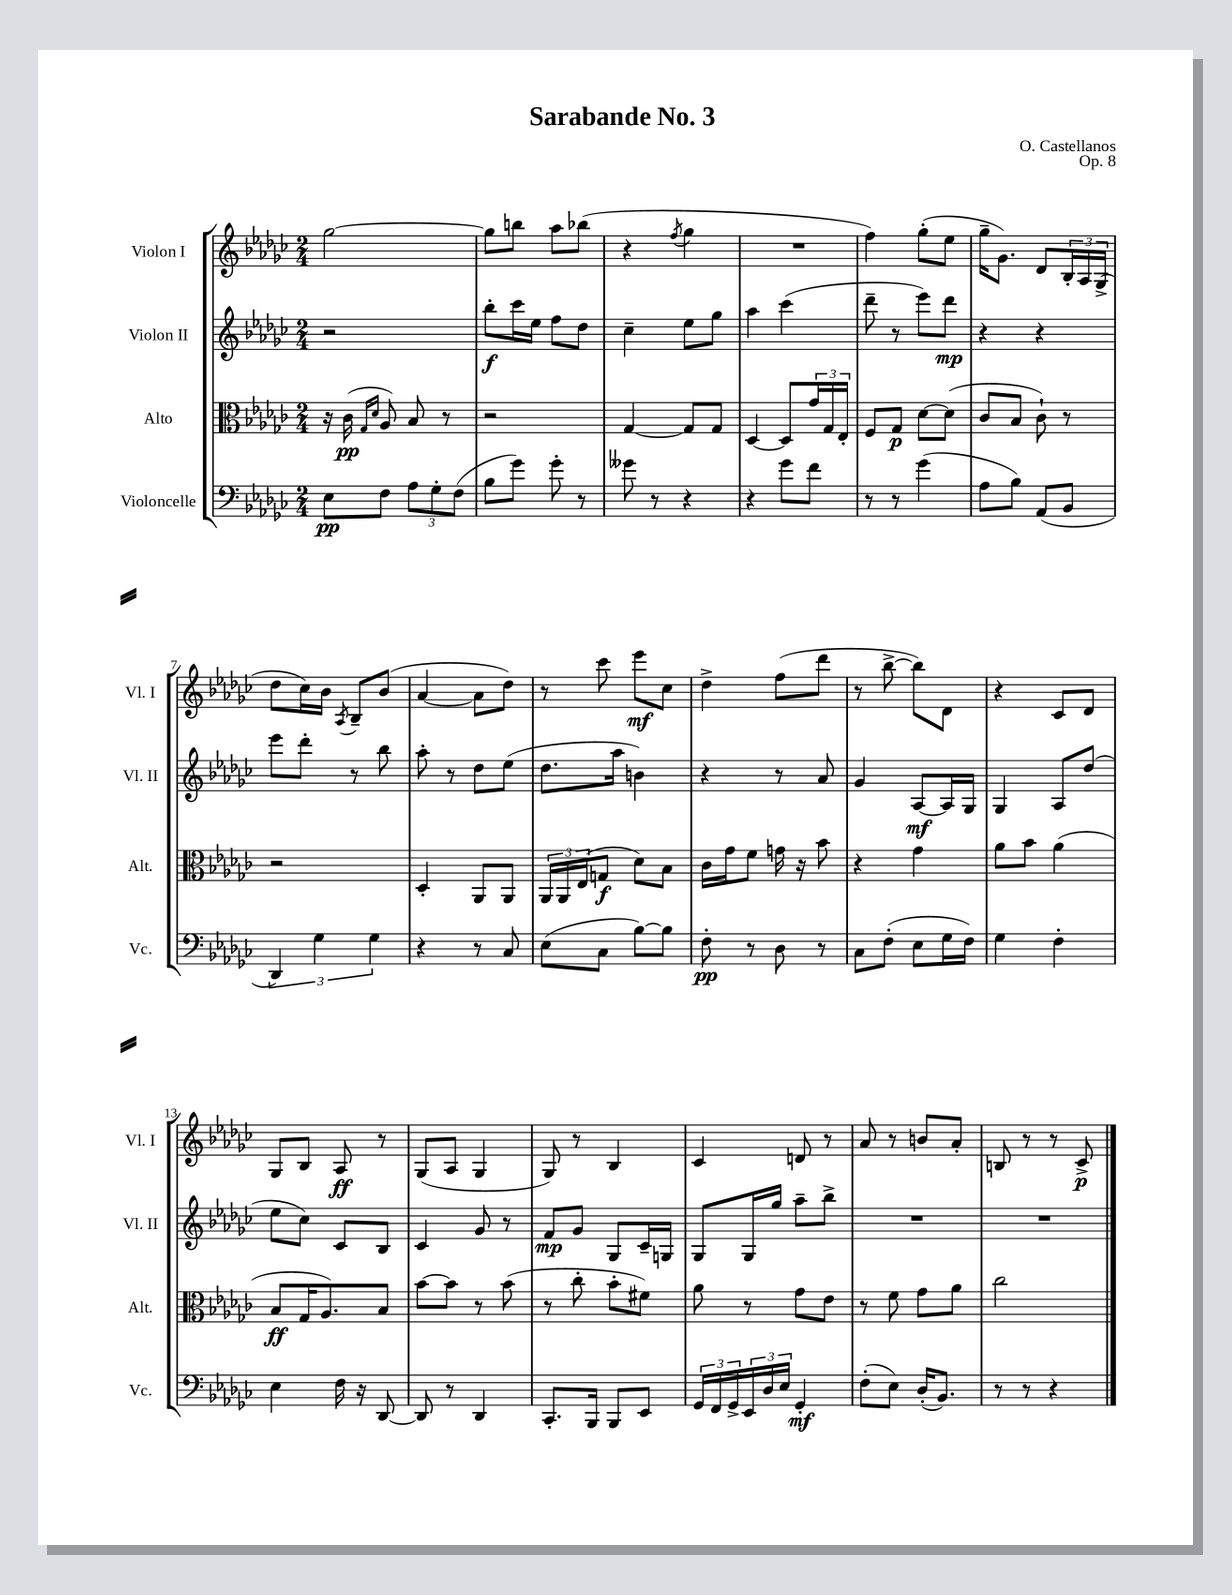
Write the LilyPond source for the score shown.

\header { title = "Sarabande No. 3" composer = "O. Castellanos" opus = "Op. 8" }
<<
\new StaffGroup <<
\new Staff = "s0" \with { instrumentName = "Violon I" shortInstrumentName = "Vl. I" } {
    \clef treble \key ges \major \numericTimeSignature \time 2/4
    ges''2~ |
    ges''8 b''8 aes''8 bes''8( |
    r4 \acciaccatura { f''8 } ges''4 |
    R2 |
    f''4) ges''8-.( ees''8 |
    ges''16-- ges'8.) des'8 \tuplet 3/2 { bes16-. aes16 ges16->( } |
    des''8 ces''16) bes'16 \acciaccatura { aes8 } bes8-- bes'8( |
    aes'4~ aes'8 des''8) |
    r8 ces'''8 ees'''8\mf ces''8 |
    des''4-> f''8( des'''8 |
    r8 bes''8~-> bes''8) des'8 |
    r4 ces'8 des'8 |
    ges8 bes8 aes8\ff r8 |
    ges8( aes8 ges4 |
    ges8) r8 bes4 |
    ces'4 d'8 r8 |
    aes'8 r8 b'8 aes'8-. |
    b8 r8 r8 ces'8->\p \bar "|." |
}
\new Staff = "s1" \with { instrumentName = "Violon II" shortInstrumentName = "Vl. II" } {
    \clef treble \key ges \major \numericTimeSignature \time 2/4
    r2 |
    bes''8-.\f ces'''16 ees''16 f''8 des''8 |
    ces''4-- ees''8 ges''8 |
    aes''4 ces'''4( |
    des'''8-- r8 ees'''8) des'''8\mp |
    r4 r4 |
    ees'''8 des'''8-. r8 bes''8 |
    aes''8-. r8 des''8 ees''8( |
    des''8. aes''16 b'4) |
    r4 r8 aes'8 |
    ges'4 aes8~\mf aes16 ges16 |
    ges4 aes8 des''8( |
    ees''8 ces''8) ces'8 bes8 |
    ces'4 ges'8 r8 |
    f'8\mp ges'8 ges8 ces'16-- g16 |
    ges8 ges16 ges''16 aes''8-- bes''8-> |
    R2 |
    R2 \bar "|." |
}
\new Staff = "s2" \with { instrumentName = "Alto" shortInstrumentName = "Alt." } {
    \clef alto \key ges \major \numericTimeSignature \time 2/4
    r16 ces'16\pp( \grace { ges16 des'16 } aes8) bes8 r8 |
    r2 |
    ges4~ ges8 ges8 |
    des4~ des8 \tuplet 3/2 { ges'16 ges16 ees16-. } |
    f8 ges8\p des'8~ des'8( |
    ces'8 bes8 ces'8-!) r8 |
    r2 |
    des4-. aes,8 aes,8 |
    \tuplet 3/2 { aes,16 aes,16 ees16( } g8\f des'8) bes8 |
    ces'16 ges'16 f'8 g'16 r16 bes'8 |
    r4 ges'4 |
    aes'8 bes'8 aes'4( |
    bes8\ff ges16 aes8.) bes8 |
    bes'8~ bes'8 r8 bes'8( |
    r8 ces''8-. bes'8-. fis'8) |
    aes'8 r8 ges'8 ees'8 |
    r8 f'8 ges'8 aes'8 |
    ces''2 \bar "|." |
}
\new Staff = "s3" \with { instrumentName = "Violoncelle" shortInstrumentName = "Vc." } {
    \clef bass \key ges \major \numericTimeSignature \time 2/4
    ees8\pp f8 \tuplet 3/2 { aes8 ges8-. f8( } |
    bes8 ges'8) ges'8-. r8 |
    geses'8 r8 r4 |
    r4 ges'8 f'8 |
    r8 r8 ges'4( |
    aes8 bes8) aes,8( bes,8 |
    \tuplet 3/2 { des,4) ges4 ges4 } |
    r4 r8 ces8 |
    ees8( ces8 bes8~) bes8 |
    f8-.\pp r8 des8 r8 |
    ces8 f8-.( ees8 ges16 f16) |
    ges4 f4-. |
    ees4 f16 r16 des,8~ |
    des,8 r8 des,4 |
    ces,8.-. bes,,16 bes,,8 ees,8 |
    \tuplet 3/2 { ges,16 f,16 ges,16-> } \tuplet 3/2 { ees,16 des16 ees16 } ges,4-.\mf |
    f8-.( ees8) des16-.( bes,8.) |
    r8 r8 r4 \bar "|." |
}
>>
>>
